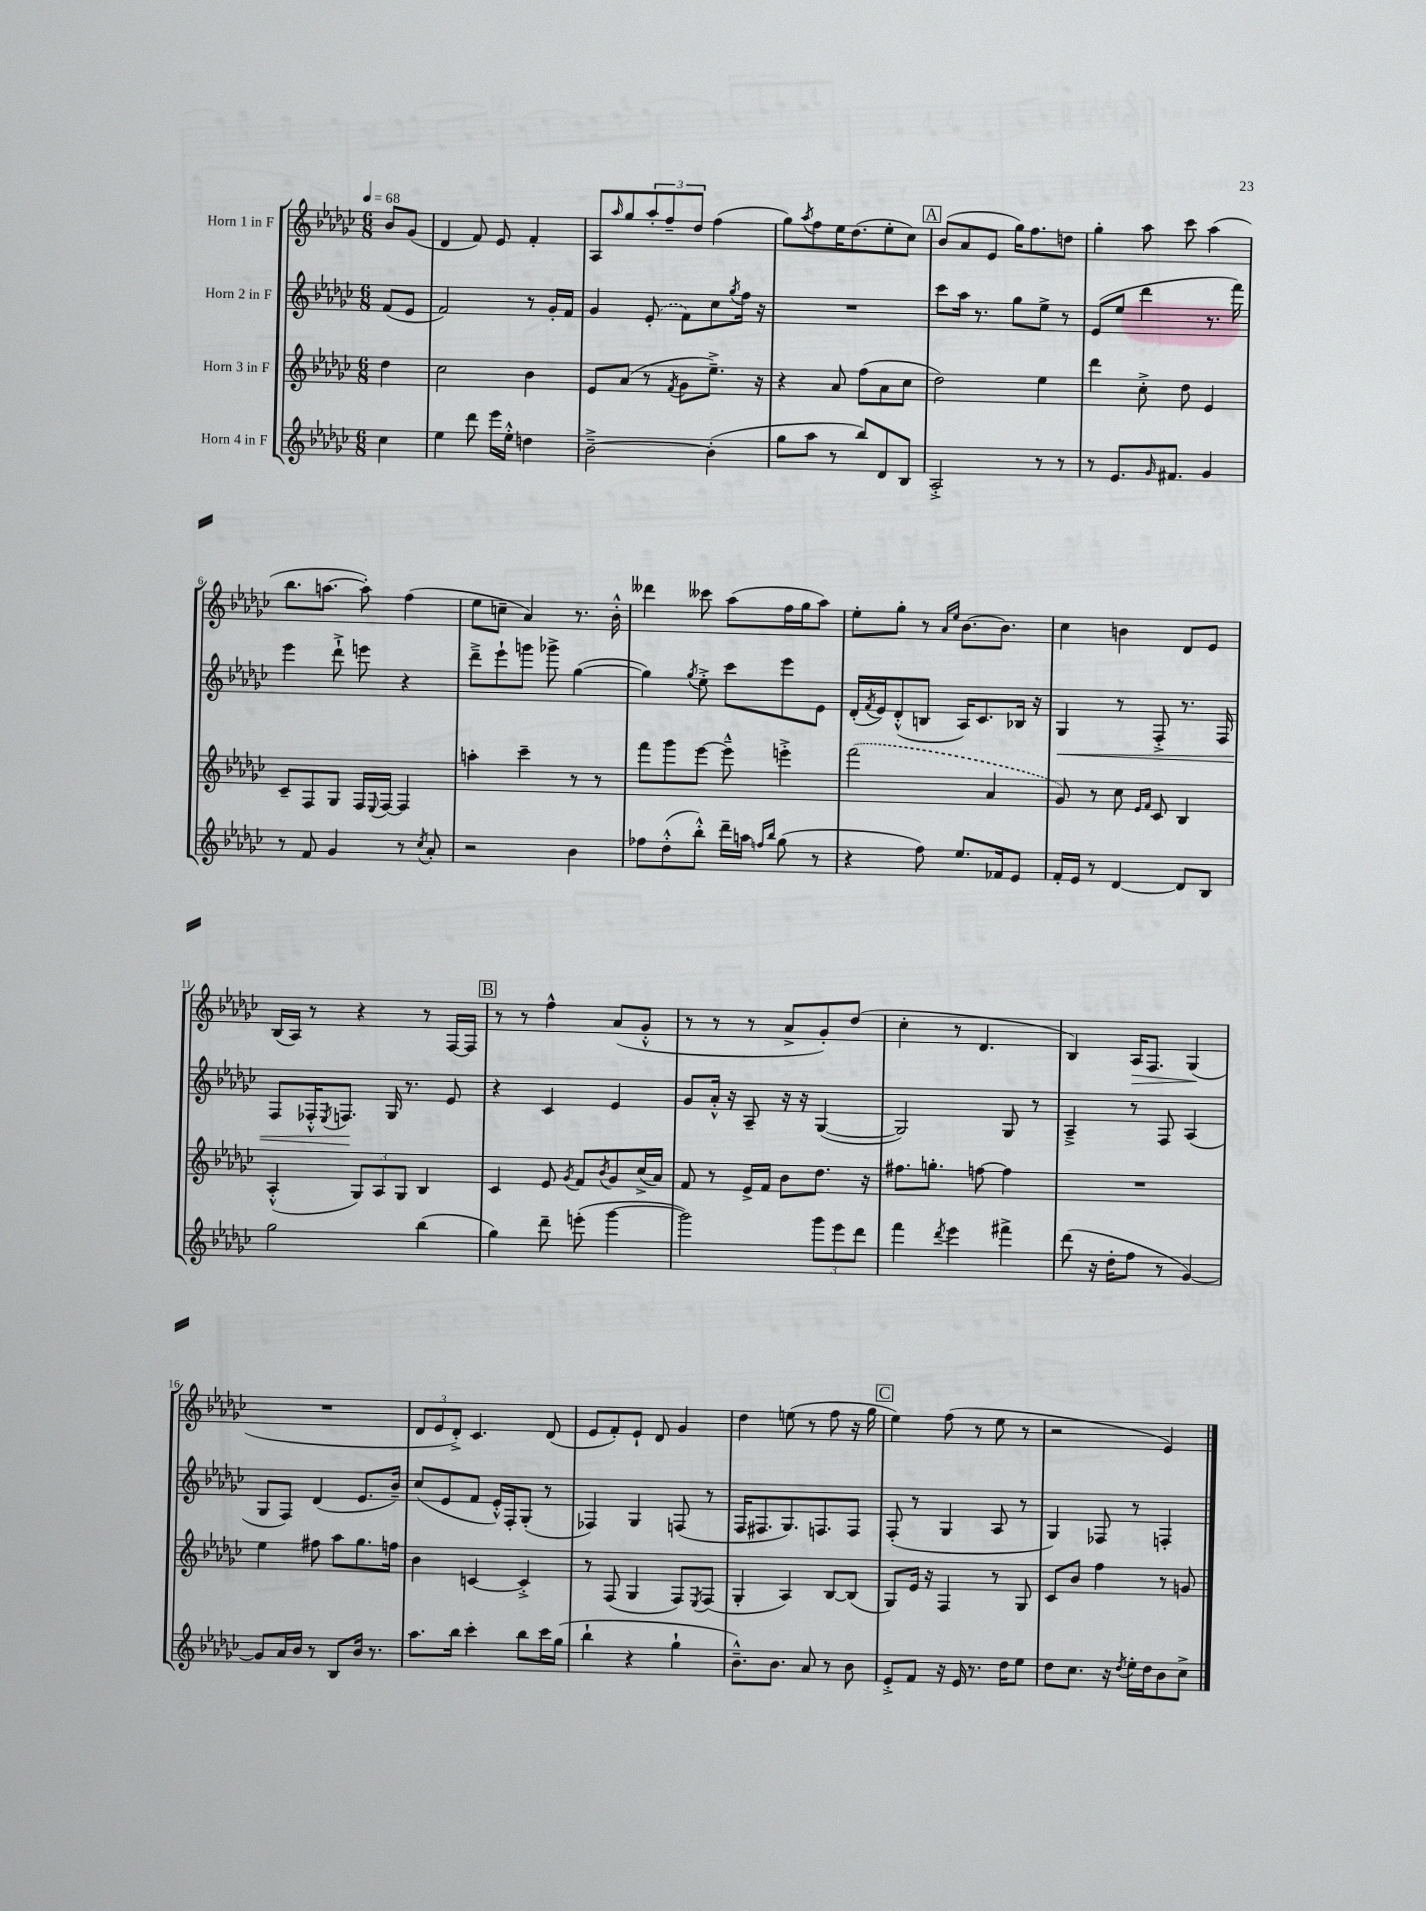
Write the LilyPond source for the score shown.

<<
\new StaffGroup <<
\new Staff = "s0" \with { instrumentName = "Horn 1 in F" } {
    \clef treble \key ges \major \numericTimeSignature \time 6/8 \partial 4 \tempo 4 = 68
    bes'8 ges'8( |
    des'4 f'8) ees'8 f'4-. |
    aes8 \grace { aes''16 } ges''8 \tuplet 3/2 { aes''8-. f''8-- des''8 } f''4( |
    ges''8) \acciaccatura { aes''8 } f''8 ees''16 des''8.( ees''8-. ces''8) |
    \mark \markup { \box "A" } bes'8( aes'8 ees'8 ges''16) f''8. d''8 |
    ges''4-. aes''8 ces'''8 aes''4( |
    bes''8. a''8.~ a''8-.) f''4( |
    ees''8 c''8-- aes'4) r8. bes'16-.-^ |
    deses'''4 ceses'''8 aes''8( f''16 ges''16 aes''8) |
    ees''8-. ges''8-. r8 \grace { aes'16 ees''16 } bes'8.~ bes'8. |
    ces''4 b'4 des'8 ees'8 |
    bes16( aes16) r8 r4 r8 f16~ f16 |
    \mark \markup { \box "B" } r8 r8 f''4-^ aes'8( ges'8-.-^ |
    r8 r8 r8 aes'8-> ges'8-.) des''8( |
    ces''4-. r8 des'4. |
    bes4) aes16\> f8. ges4\!( |
    R2. |
    \tuplet 3/2 { des'8 ees'8 des'8-.->) } ces'4. des'8( |
    ees'8 f'8-.) ees'8-! des'8 ges'4 |
    des''4 e''8( r8 f''8 r16 ges''16 |
    \mark \markup { \box "C" } ees''4) f''8( r8 ees''8 r8 |
    r2 ees'4) \bar "|." |
}
\new Staff = "s1" \with { instrumentName = "Horn 2 in F" } {
    \clef treble \key ges \major \numericTimeSignature \time 6/8 \partial 4
    f'8( ees'8 |
    f'2) r8 ges'16-. f'16 |
    ges'4 \once \slurDashed ees'8-.( f'8) ces''8 \acciaccatura { ges''8 } f''16 r16 |
    R2. |
    \mark \markup { \box "A" } ces'''8 aes''16 r8. ges''8 ees''8-> r8 |
    ees'8( ees''8 des'''4 r8. f'''16) |
    ees'''4 des'''8-!-> e'''8 r4 |
    des'''8---> ees'''8-! g'''8 ges'''8-> ges''4~( |
    ges''4) \acciaccatura { ges''8 } ees''8-.-> ces'''8 ees'''8 ees'8 |
    des'16-.( \acciaccatura { f'8 } ees'16) des'8-.-^( b8 aes16) ces'8. bes16 r16 |
    ges4\< r8 f8-.-> r8. f16 |
    f8 fes16-.-^ \acciaccatura { ees8 } f8.\! ges16 r8. ees'8 |
    \mark \markup { \box "B" } r4 ces'4 ees'4 |
    ges'8 aes'16-.-^ r16 aes8-- r16 r16 ges4~( |
    ges2) ges8 r8 |
    aes4---> r8 f8 aes4( |
    ges8 f8) des'4( ees'8. bes'16--) |
    ces''8( ees'8 f'8 ees'16-.-^) f16-. ges8-.( r8 |
    fes4) ges4 f8( r8 |
    f16 fis8. ges8.) f8. f8 |
    \mark \markup { \box "C" } f8-.( r8 ges4 aes8 r8 |
    ges4) fes8 r8 f4-. \bar "|." |
}
\new Staff = "s2" \with { instrumentName = "Horn 3 in F" } {
    \clef treble \key ges \major \numericTimeSignature \time 6/8 \partial 4
    des''4 |
    ces''2 bes'4 |
    ees'8 aes'8( r8 \acciaccatura { f'8 } ges'8 ees''8.--->) r16 |
    r4 aes'8 f''8( aes'8 ces''8 |
    \mark \markup { \box "A" } des''2) ees''4 |
    des'''4 ces''8-.-> des''8 ees'4 |
    ces'8-- f8 ges8 f16 \appoggiatura { ees8 } f16~ f4 |
    a''4-. ces'''4-- r8 r8 |
    f'''8 ges'''8 ees'''8~ ees'''8---^ e'''4-.-> |
    \once \slurDashed f'''2( aes'4 |
    ges'8) r8 ces''8 \grace { ees'16 f'16 } ces'8 bes4 |
    aes4-.-^( \tuplet 3/2 { ges8) aes8 ges8 } bes4 |
    \mark \markup { \box "B" } ces'4 ees'8 \acciaccatura { ges'8 } f'8 \acciaccatura { bes'8 } ges'8 ces''16->( aes'16) |
    f'8 r8 ees'16-> f'16 bes'8 des''8. r16 |
    fis''8. g''8.-. f''8~ f''4 |
    R2. |
    ees''4 fis''8 aes''8 ges''8. f''16 |
    bes'4 c'4~ c'4-.-> |
    r8 f8( ges4 f8) \acciaccatura { ees8 } f8( |
    ges4-. aes4) bes8~ bes8( |
    \mark \markup { \box "C" } ges8) ees'16 r16 f4 r8 ges8 |
    ces'8 bes'8 f''4 r8 g'8 \bar "|." |
}
\new Staff = "s3" \with { instrumentName = "Horn 4 in F" } {
    \clef treble \key ges \major \numericTimeSignature \time 6/8 \partial 4
    ces''4 |
    ees''4 des'''8 ees'''16 ees''16-.-^ d''4 |
    bes'2~---> bes'4-.( |
    ges''8 aes''8 r8 bes''8) des'8 bes8 |
    \mark \markup { \box "A" } aes2-.-> r8 r8 |
    r8 ees'8. \grace { ges'16 } fis'8. ges'4 |
    r8 f'8 ges'4 r8 \acciaccatura { ces''8 } aes'8-. |
    r2 bes'4 |
    fes''8 des''8-.-^( bes''8-.-^) des'''16-- a''16 \grace { f''16 bes''16 } ges''8( r8 |
    r4 f''8) ees''8. fes'16 ees'8 |
    f'16-. ees'16 r8 des'4~ des'8 bes8 |
    ges''2 bes''4( |
    \mark \markup { \box "B" } ges''4) des'''8-- e'''8-.( ges'''4~ |
    ges'''2) \tuplet 3/2 { ges'''8 ees'''8 des'''8 } |
    f'''4 \acciaccatura { des'''8 } ees'''4 fis'''4-> |
    des'''8( r16 des''16-. f''8 r8 ges'4~) |
    ges'8 aes'16 bes'16 r8 bes8 bes'16 r8. |
    aes''8. bes''16 ces'''4-. bes''8 ces'''16 ges''16( |
    bes''4-! r4 ges''4-! |
    bes'8.---^) bes'8. aes'8 r8 bes'8 |
    \mark \markup { \box "C" } ees'8-.-> f'8 r16 ees'16 r8. des''16 ees''8 |
    des''8 ces''8. r16 \acciaccatura { des''8 } ees''16-. des''16 bes'8 ces''8-> \bar "|." |
}
>>
>>
